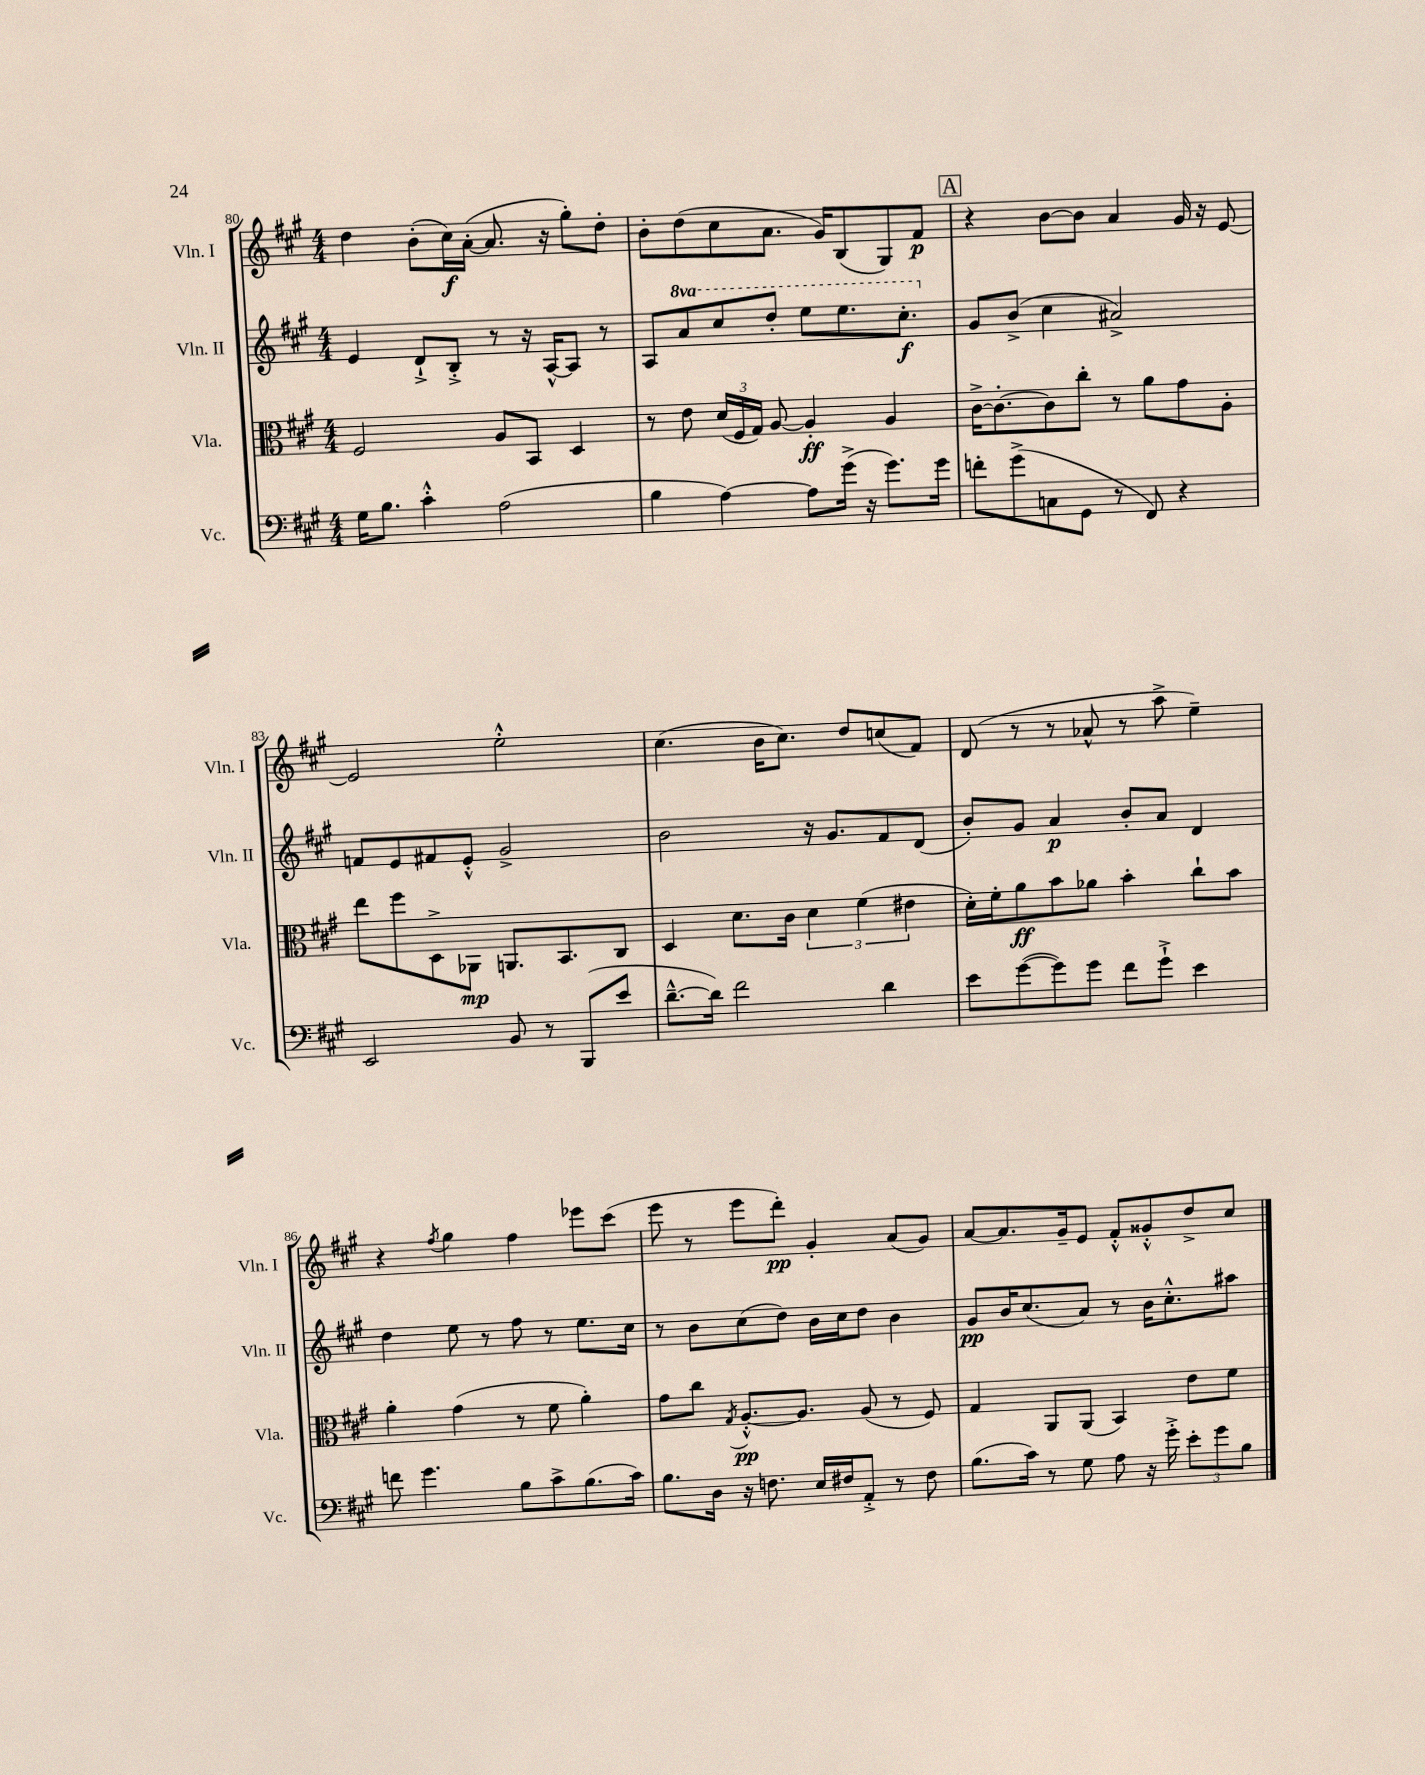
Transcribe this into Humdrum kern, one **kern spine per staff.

**kern	**kern	**dynam	**kern	**dynam	**kern	**dynam
*part4	*part3	*part3	*part2	*part2	*part1	*part1
*staff4	*staff3	*staff3	*staff2	*staff2	*staff1	*staff1
*I"Vc.	*I"Vla.	*	*I"Vln. II	*	*I"Vln. I	*
*I'Vc.	*I'Vla.	*	*I'Vln. II	*	*I'Vln. I	*
*clefF4	*clefC3	*	*clefG2	*	*clefG2	*
*k[f#c#g#]	*k[f#c#g#]	*	*k[f#c#g#]	*	*k[f#c#g#]	*
*M4/4	*M4/4	*	*M4/4	*	*M4/4	*
=80	=80	=80	=80	=80	=80	=80
16G#\KL	2F#/	.	4e/	.	4dd\	.
8.B\J	.	.	.	.	.	.
4c#'^^\	.	.	8d`^/L	.	(8b'\L	.
.	.	.	8B'^/J	.	16cc#\L)	f
.	.	.	.	.	([16a'\JJ	.
(2A\	8A/L	.	8r	.	8.a/]	.
.	8BB/J	.	16r	.	.	.
.	.	.	[16A^^/KL	.	16r	.
.	4D/	.	8A/J]	.	8gg#'\L)	.
.	.	.	8r	.	8dd'\J	.
=81	=81	=81	=81	=81	=81	=81
4B\	8r	.	8A/L	.	8b'\L	.
*	*	*	*8va	*	*	*
.	8e\	.	8aa/	.	(8dd\	.
[4A\)	(24d/LL	.	8ccc#/	.	8cc#\	.
.	24F#/	.	.	.	.	.
.	24G#/JJ)	.	.	.	.	.
.	[8A/	.	8ddd'/J	.	8.a\J	.
8A\L]	4A'/]	ff	8eee\L	.	.	.
.	.	.	.	.	16g#/KL)	.
(16g#^\Jk	.	.	8.eee\	.	(8B/	.
16r	.	.	.	.	.	.
8.g#\L)	4A/	.	.	.	8G#/)	.
.	.	.	8.ccc#'\J	f	.	.
.	.	.	.	.	8f#/J	p
16g#\Jk	.	.	.	.	.	.
!!LO:REH:place=s1:t=A
=82	=82	=82	=82	=82	=82	=82
*	*	*	*X8va	*	*	*
8fn'\L	[16c#^\KL	.	8g#/L	.	4r	.
.	8.c#'\_	.	.	.	.	.
(8g#^\	.	.	(8b^/J	.	.	.
8Cn\	8c#\]	.	4cc#\	.	[8b\L	.
8GG#\J	8cc#'\J	.	.	.	8b\J]	.
8r	8r	.	2a#X^/)	.	4a/	.
8FF#/)	8a\L	.	.	.	.	.
4r	8g#\	.	.	.	16g#/	.
.	.	.	.	.	16r	.
.	8A'\J	.	.	.	[8e/	.
!!LO:LB:g=z
=83	=83	=83	=83	=83	=83	=83
2EE/	8ee\L	.	8fn/L	.	2e/]	.
.	8ff#\	.	8e/	.	.	.
.	8D^\	.	8f#X/	.	.	.
.	8AA-X\J	mp	8e'^^/J	.	.	.
8BB/	8.AAn/L	.	2g#^/	.	2ee'^^\	.
8r	.	.	.	.	.	.
.	8.BB/	.	.	.	.	.
(8BBB/L	.	.	.	.	.	.
8e/J	8C#/J	.	.	.	.	.
=84	=84	=84	=84	=84	=84	=84
[8.d~^^\L	4D/	.	2b\	.	(4.cc#\	.
16d\Jk])	.	.	.	.	.	.
2f#\	8.d\L	.	.	.	.	.
.	.	.	.	.	16b\KL	.
.	16c#\Jk	.	.	.	8.cc#\J)	.
.	6d\	.	16r	.	.	.
.	.	.	8.g#/L	.	.	.
.	.	.	.	.	8dd/L	.
.	(6f#\	.	.	.	.	.
4d\	.	.	8f#/	.	(8ccn/	.
.	6e#X\	.	.	.	.	.
.	.	.	(8d/J	.	8f#/J)	.
=85	=85	=85	=85	=85	=85	=85
8e\L	16d'\LL)	.	8b'/L)	.	(8d/	.
.	16f#'\J	.	.	.	.	.
([8g#\	8a\	ff	8g#/J	.	8r	.
8g#\])	8b\	.	4a/	p	8r	.
8g#\J	8a-X\J	.	.	.	8a-X^^/	.
8f#\L	4b'\	.	8b'/L	.	8r	.
8g#`^\J	.	.	8a/J	.	8aa^\	.
4e\	8cc#`\L	.	4d/	.	4ee~\)	.
.	8b\J	.	.	.	.	.
!!LO:LB:g=z
=86	=86	=86	=86	=86	=86	=86
8fn\	4a'\	.	4dd\	.	4r	.
4.g#\	.	.	.	.	.	.
.	.	.	.	.	8qff#/	.
.	(4g#\	.	8ee\	.	4gg#\	.
.	.	.	8r	.	.	.
8B\L	8r	.	8ff#\	.	4ff#\	.
8c#^\	8f#\	.	8r	.	.	.
(8.B\	4a'\)	.	8.ee\L	.	8eee-X\L	.
.	.	.	.	.	(8ccc#\J	.
16c#\Jk)	.	.	16cc#\Jk	.	.	.
=87	=87	=87	=87	=87	=87	=87
8.B\L	8g#\L	.	8r	.	8eee\	.
.	8cc#\J	.	8b\L	.	8r	.
16D\Jk	.	.	.	.	.	.
.	8qG#/	.	.	.	.	.
16r	[8.A'^^/L	pp	(8cc#\	.	8eee\L	.
8.Fn\	.	.	.	.	.	.
.	.	.	8dd\J)	.	8ddd'\J)	pp
.	8.A/J]	.	.	.	.	.
16E/LL	.	.	16b\LL	.	4g#'/	.
16F#X/J	.	.	16cc#\J	.	.	.
8AA'^/J	(8A/	.	8dd\J	.	.	.
8r	8r	.	4b\	.	(8a/L	.
8F#\	8F#/)	.	.	.	8g#/J)	.
=88	=88	=88	=88	=88	=88	=88
(8.B\L	4G#/	.	8g#/L	pp	[8a/L	.
.	.	.	16b/K	.	8.a/]	.
16c#\Jk)	.	.	(8.cc#/	.	.	.
8r	8AA/L	.	.	.	.	.
.	.	.	.	.	16g#~/k	.
8G#\	(8AA/J	.	8a/J)	.	8e/J	.
8A\	4BB/)	.	8r	.	8f#'^^/L	.
16r	.	.	16b\KL	.	8g##X'^^/	.
16g#'^\	.	.	8.cc#'^^\	.	.	.
12e'\L	8e\L	.	.	.	8dd^/	.
12g#\	.	.	.	.	.	.
.	8f#\J	.	8aa#X\J	.	8cc#/J	.
12B\J	.	.	.	.	.	.
==	==	==	==	==	==	==
*-	*-	*-	*-	*-	*-	*-
